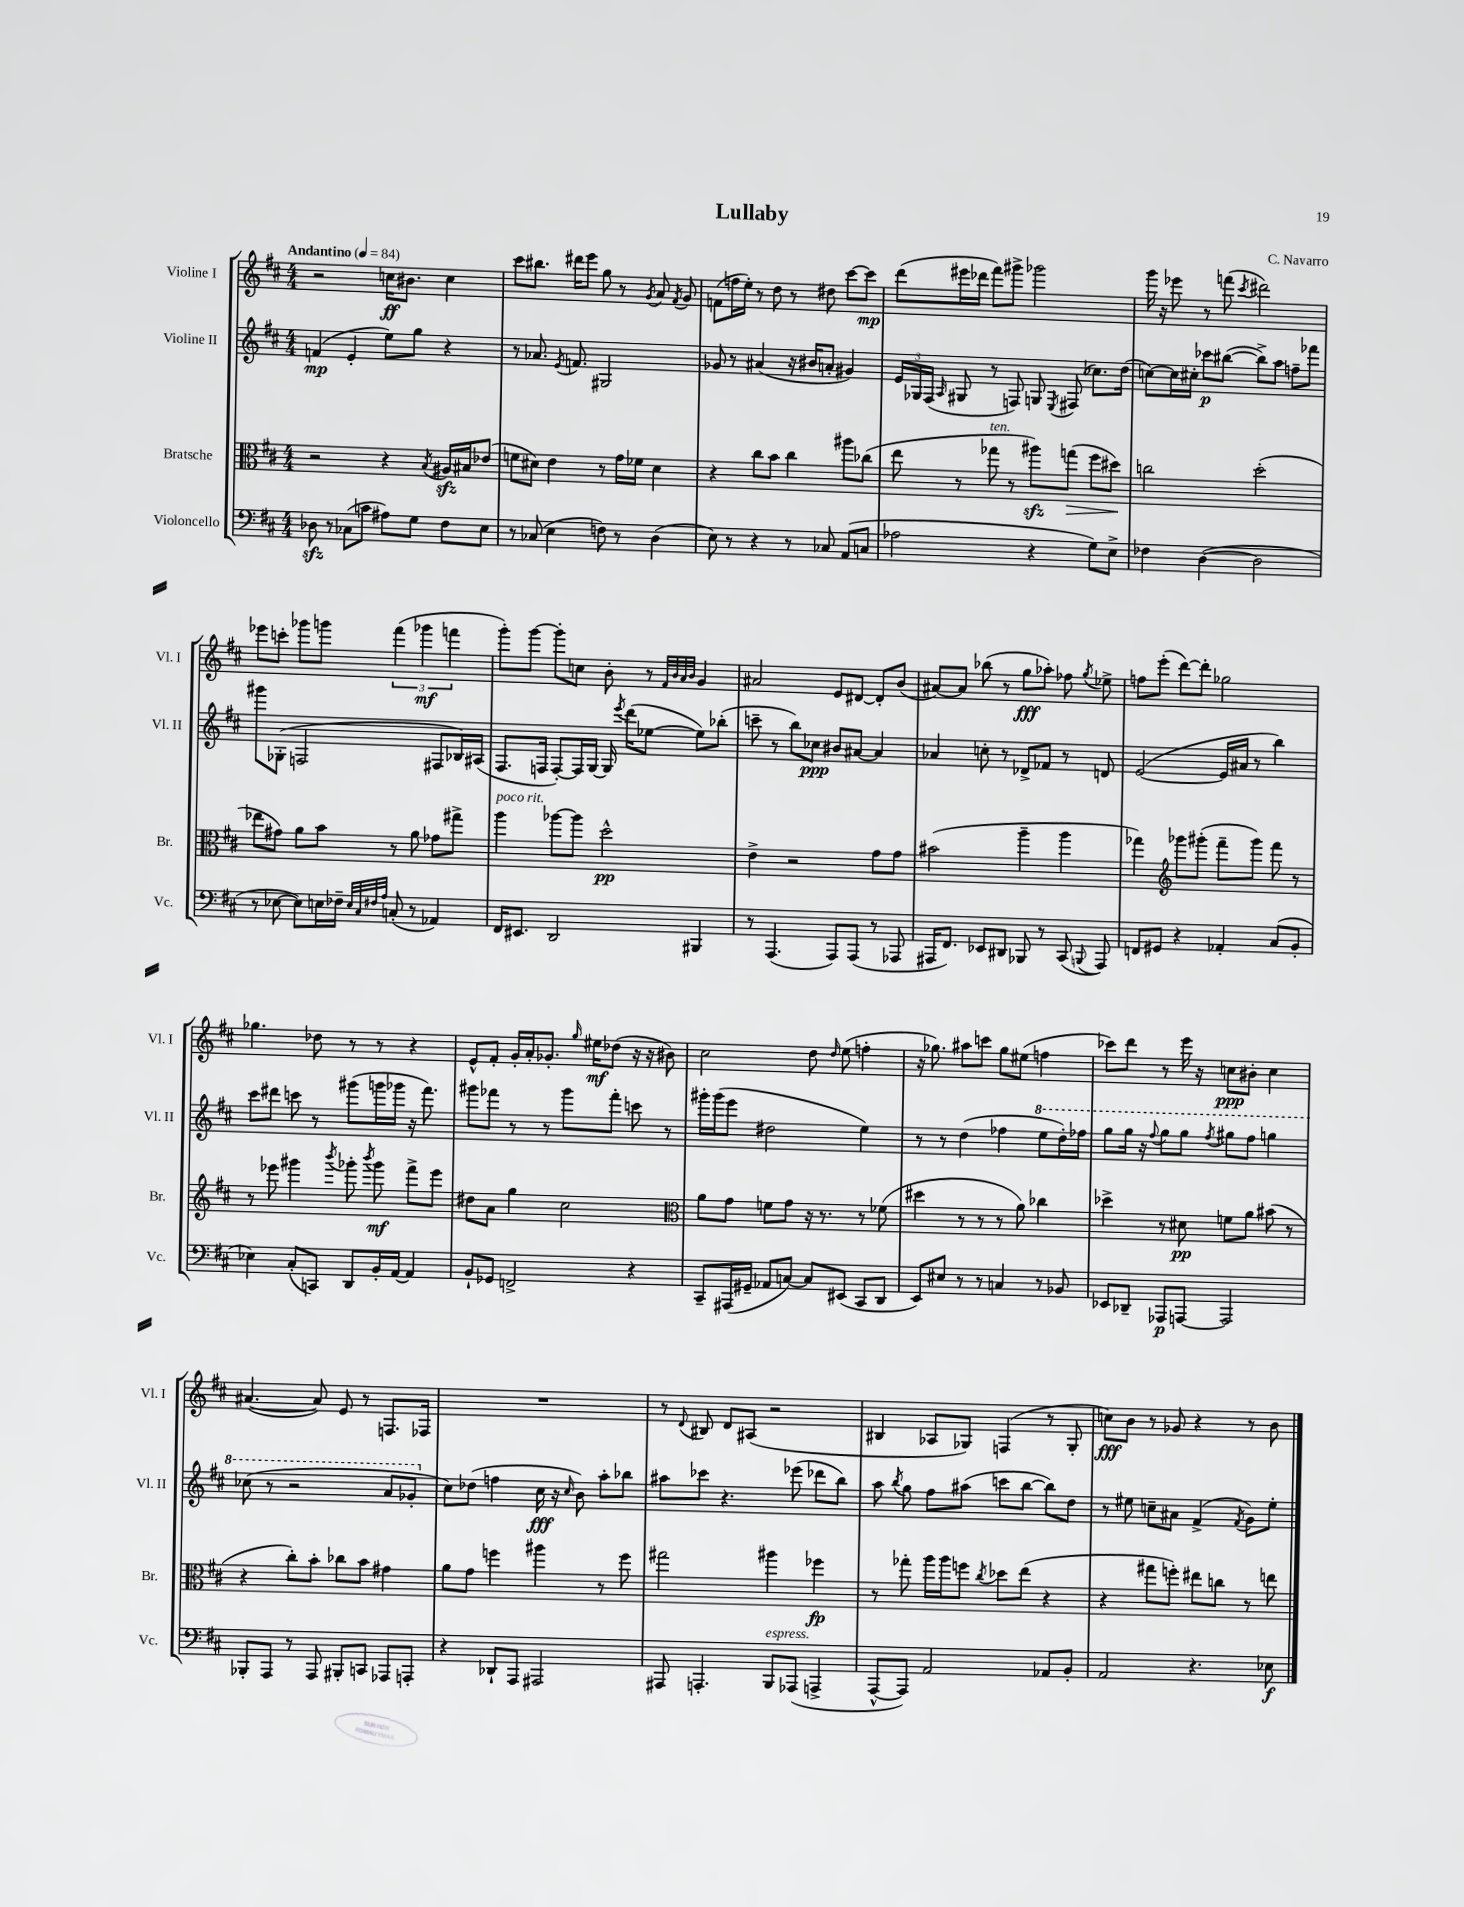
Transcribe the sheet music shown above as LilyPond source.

\header { title = "Lullaby" composer = "C. Navarro" }
<<
\new StaffGroup <<
\new Staff = "s0" \with { instrumentName = "Violine I" shortInstrumentName = "Vl. I" } {
    \clef treble \key d \major \numericTimeSignature \time 4/4 \tempo "Andantino" 4 = 84
    \autoBeamOff r2 c''16[\ff bis'8.] c''4 |
    cis'''8[ bis''8.] dis'''16[ e'''8] g''8 r8 \acciaccatura { g'8 } a'8 \acciaccatura { fis'8 } g'8 |
    f'8[( f''16 e''16]-.) r8 d''8 r8 dis''8 cis'''8[~ cis'''8]\mp |
    d'''8[( eis'''16 des'''16] fis'''8[) gis'''8]-> ges'''2 |
    g'''16 r16 ees'''8 r8 f'''8( \acciaccatura { cis'''8 } dis'''2) |
    ees'''8[ c'''8]-. ges'''8[ g'''8] \tuplet 3/2 { fis'''4( ges'''4\mf f'''4 } |
    g'''8[-.) g'''8]~ g'''8[-. c''8] b'8-. r8 \grace { fis'32[ b'32 a'32 b'32] } g'4 |
    ais'2 e'8[ dis'8]~ dis'8[-. b'8]( |
    ais'8[~) ais'8] bes''8( r8 g''8[\fff aes''8]-.) fes''8 \acciaccatura { g''8 } ees''8-> |
    f''8[ e'''8]-.( d'''8[~) d'''8]-. ges''2 |
    ges''4. des''8 r8 r8 r4 |
    e'8[-^ fis'8]-. g'16[-. a'16-. ges'8.]-. \grace { g''16 } eis''16[\mf des''8]( r16 r16 bis'8) |
    cis''2 d''8 \grace { d''16 } e''8( f''4-. |
    r16 ges''8.) ais''8[ c'''8] ges''8[ eis''8]( f''4 |
    ces'''8[) d'''8] r8 e'''16 r16 c''8[\ppp bis'8]-. c''4 |
    ais'4.~( ais'8) e'8 r8 f8.[ fes16] |
    R1 |
    r8 \appoggiatura { d'8 } bis8 d'8[ ais8]( r2 |
    bis4 aes8[ ges8]) f4( r8 ges8-. |
    c''8[\fff) b'8] r8 ges'8 r4 r8 b'8 \bar "|." |
}
\new Staff = "s1" \with { instrumentName = "Violine II" shortInstrumentName = "Vl. II" } {
    \clef treble \key d \major \numericTimeSignature \time 4/4
    \autoBeamOff f'4\mp( e'4-. e''8[) g''8] r4 |
    r8 aes'8. \acciaccatura { e'8 } f'8. gis2 |
    ges'8 r8 ais'4( r16 bis'16[ a'8]-. gis'4) |
    \tuplet 3/2 { e'16[ ges16 fis16]( } \grace { a16 } gis8 r8 f8) g8 \acciaccatura { e8 } fis8( ces''8.[) d''16]( |
    c''8[~) c''16 cis''16]-. ces'''8[\p bis''8]~( bis''8[->) a''8] f''8[-- fes'''8] |
    gis'''8[ ges8]-.( f2 fis8[ bes16) ais16]( |
    fis8.[ f16] f8[~-.) f16 g16]~ g16 \acciaccatura { e'''8 } d'''16[( ees''8]~ ees''8[) bes''8]-.( |
    c'''8-- r8 b''8[) ces''8]\ppp bis'8[ ais'8]~ ais'4 |
    aes'4 c''8-. r8 des'8[-> fes'8] r8 d'8 |
    e'2~( e'16[ ais'16] r8 b''4) |
    cis'''8[ dis'''8] c'''8 r8 gis'''8[( g'''16 ges'''16] r16 fis'''8.) |
    gis'''8[ fes'''8] r8 r8 gis'''8[ fes'''8]-. c'''8 r8 |
    gis'''16[-. gis'''16( e'''8] dis''2 e''4) |
    r8 r8 d''4( fes''4 \ottava #1 e'''8[ d'''16-.) fes'''16] |
    g'''8[ g'''16] r16 \appoggiatura { fis'''8 } g'''8[ g'''8] \acciaccatura { fis'''8 } gis'''8[ fis'''8] g'''4 |
    ces'''8( r8 r2 a''8[ ges''8]-. \ottava #0 |
    cis''8[) des''8]( f''4 cis''16\fff r16 \grace { cis''16 } b'8) a''8[-. bes''8] |
    ais''8[ ces'''8] r4. ees'''8( des'''8[ b''8]) |
    a''8 \acciaccatura { b''8 } g''8 fis''8[ ais''8]( c'''8[ b''8]~ b''8[) d''8] |
    r8 eis''8 c''8[-- ais'8] fis'4->( \acciaccatura { fis'8 } g'8[) eis''8]-. \bar "|." |
}
\new Staff = "s2" \with { instrumentName = "Bratsche" shortInstrumentName = "Br." } {
    \clef alto \key d \major \numericTimeSignature \time 4/4
    \autoBeamOff r2 r4 \acciaccatura { b8 } ais16[\sfz bis16 ees'8]( |
    f'8[ dis'8]) e'4 r8 g'16[ fes'16] dis'4 |
    r4 cis''8[ b'8] cis''4 ais''8[ ces''8]( |
    e''8 r8 ges''8^\markup { \italic "ten." } r8 ais''8[\sfz) g''8]\>( fis''8[ dis''8]\!) |
    c''2 d''2-.( |
    ees''8[ gis'8]) a'8[ b'8] r8 a'8 ges'8[ gis''8]-> |
    a''4^\markup { \italic "poco rit." } aes''8[~ aes''8] d''2-^\pp |
    e'4-> r2 g'8[ g'8] |
    bis'2( a''4-- a''4 |
    ges''4) \clef treble ges'''8[ gis'''8]-.( fis'''8[-- gis'''8]) fis'''8 r8 |
    r8 ees'''8 gis'''4 \acciaccatura { b'''8 } ges'''8-. \acciaccatura { b'''8 } ges'''8\mf fis'''8[-> ees'''8] |
    dis''8[ a'8] g''4 cis''2 |
    \clef alto a'8[ g'8] f'8[ g'8] r16 r8. r8 fes'8( |
    dis''4 r8 r8 r8 a'8) ces''4 |
    des''4-> r8 dis'8\pp f'8[ a'8] bis'8( r8 |
    r4 cis''8[-.) b'8]-. ces''8[ b'8] gis'4 |
    a'8[ g'8] f''4 ais''4 r8 f''8 |
    gis''2 ais''4 fes''4\fp |
    r8 ges''8-. a''16[ a''16 f''8] \acciaccatura { cis''8 } des''8[ e''8]( r4 |
    r4 gis''8[ f''8]-.) eis''8[ c''8] r8 e''8 \bar "|." |
}
\new Staff = "s3" \with { instrumentName = "Violoncello" shortInstrumentName = "Vc." } {
    \clef bass \key d \major \numericTimeSignature \time 4/4
    \autoBeamOff des8\sfz r8 ces8[( c'8] ais8[) g8] fis8[ e8] |
    r8 ces8( e4 f8) r8 d4( |
    e8) r8 r4 r8 ces8 a,8[( c8] |
    aes2 r4 g8[) e8]-> |
    fes4 d4~( d2 |
    r8 ees8~ ees8[) e16 fes16]-- \grace { e32[ cis32 fis32 a32] } c8-.( r8 aes,4) |
    fis,16[ eis,8.] d,2 bis,,4 |
    r8 a,,4.( a,,8[) a,,8]( r8 aes,,8 |
    ais,,16[ fis,8.]) ees,8[ dis,8] bes,,8 r8 cis,8( \appoggiatura { b,,8 } ais,,8) |
    f,8[ gis,8] r4 aes,4-. cis8[( b,8]-. |
    ees4) cis8[-.( c,8]) d,8[ b,16-. a,16]~ a,4 |
    b,8[-! ges,8] f,2-> r4 |
    cis,8[-- ais,,16( gis,16]-- aes,8[ c8]~) c8[ eis,8]( cis,8[ d,8] |
    e,8[) eis8] r8 r8 c4 r8 bes,8 |
    ees,8[ des,8]-- aes,,8[\p a,,8]~ a,,2 |
    bes,,8[-. a,,8] r8 a,,8 bis,,8[-. c,8] aes,,8[ a,,8]-. |
    r4 des,8[-! a,,8] ais,,2 |
    ais,,8 a,,4.-. b,,8[^\markup { \italic "espress." } aes,,8]( a,,4-> |
    a,,8[~-^ a,,8]) a,2 aes,8[ b,8]-. |
    a,2 r4. ees8\f \bar "|." |
}
>>
>>
\layout { \context { \Score \remove "Bar_number_engraver" } }
